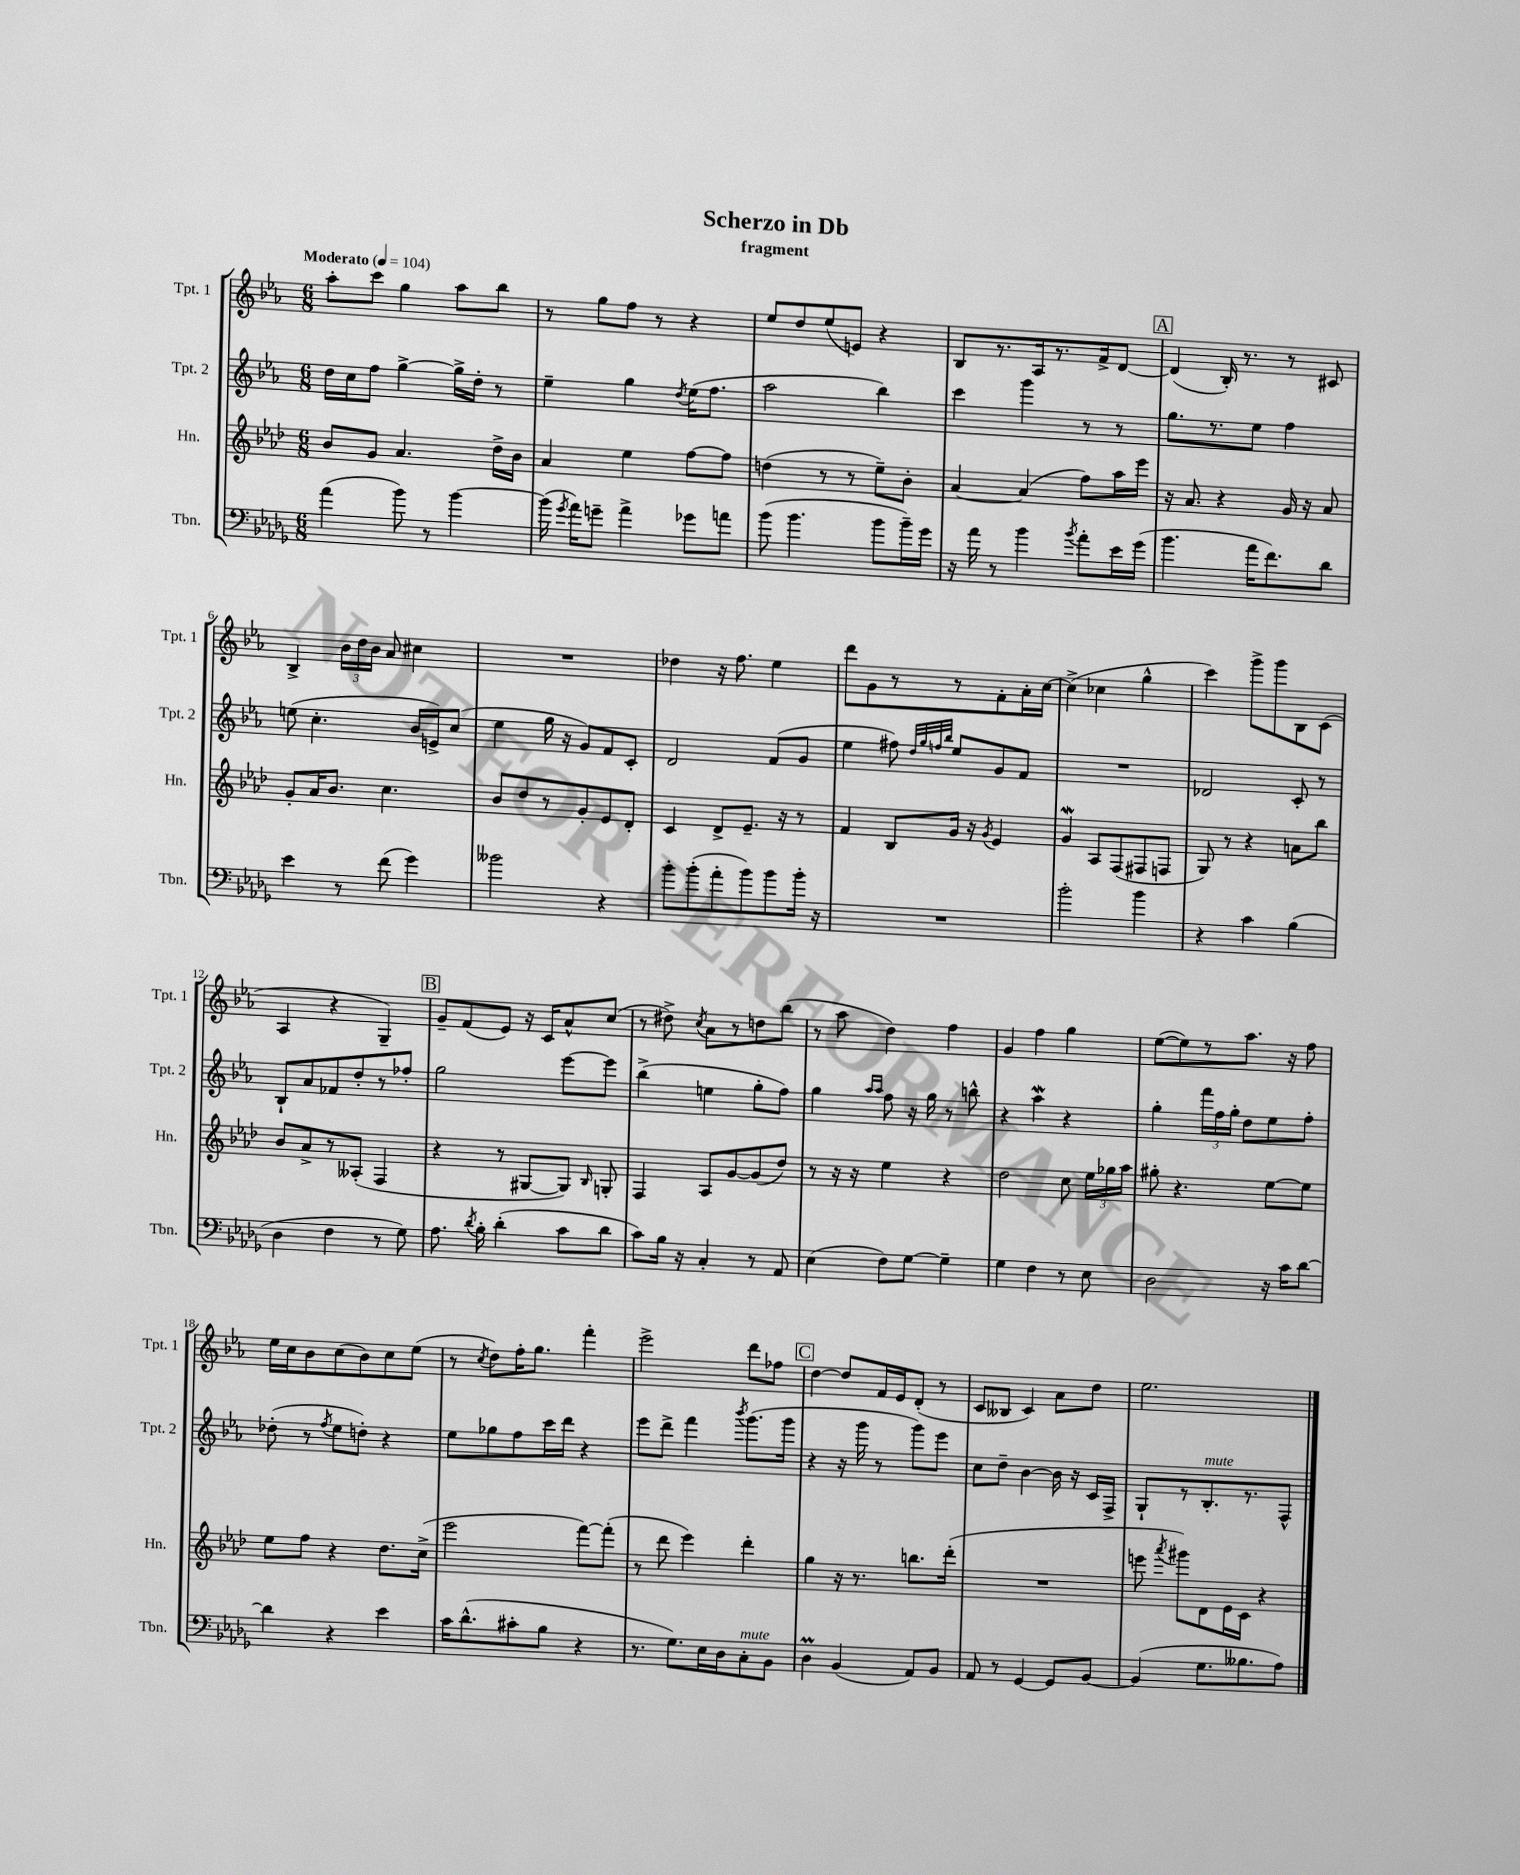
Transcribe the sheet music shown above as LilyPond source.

\header { title = "Scherzo in Db" subtitle = "fragment" }
<<
\new StaffGroup <<
\new Staff = "s0" \with { instrumentName = "Tpt. 1" shortInstrumentName = "Tpt. 1" } {
    \clef treble \key ees \major \numericTimeSignature \time 6/8 \tempo "Moderato" 4 = 104
    \autoBeamOff aes''8[-. c'''8] g''4 aes''8[ bes''8] |
    r8 g''8[ f''8] r8 r4 |
    ees''8[ d''8 ees''8( e'8]) r4 |
    bes8[ r8. aes16 r8. f'16-> d'8]~ |
    \mark \markup { \box "A" } d'4( bes16-.) r8. r8 cis'8 |
    bes4-> \tuplet 3/2 { bes'16[ d''16 bes'16] } aes'8 cis''4 |
    R2. |
    des''4 r16 f''8. ees''4 |
    d'''8[ g'8 r8 r8 f'8-. aes'16-. c''16]~ |
    c''4->( ces''4 g''4-^ |
    c'''4) g'''8[-> g'''8 bes8 c'8]( |
    aes4 r4 g4--) |
    \mark \markup { \box "B" } g'8[-- f'8( ees'8]) r16 c'16[ aes'8-^ c''8]( |
    r8 dis''8->) \acciaccatura { c''8 } aes'8[ r8 d''8 bes''8]( |
    r8 aes''8 d''4) f''4 |
    g'4 f''4 g''4 |
    ees''8[~( ees''8) r8 aes''8.] r16 f''8 |
    ees''16[ c''16 bes'8 c''8( bes'8) c''8 ees''8]( |
    r8 \acciaccatura { c''8 } d''8[) f''16-. g''8.] f'''4-. |
    ees'''2-> d'''8[ fes''8] |
    \mark \markup { \box "C" } d''4~ d''8[ f'16 ees'16 d'8]-.( r8 |
    c'8[ beses8] c'4) aes'8[ d''8] |
    ees''2. \bar "|." |
}
\new Staff = "s1" \with { instrumentName = "Tpt. 2" shortInstrumentName = "Tpt. 2" } {
    \clef treble \key ees \major \numericTimeSignature \time 6/8
    \autoBeamOff d''16[ c''16 f''8] g''4~-> g''16[-> d''16]-. r8 |
    ees''4-- g''4 \acciaccatura { d''8 } ees''16[( f''8.] |
    aes''2 bes''4) |
    c'''4 g'''4 r8 r8 |
    \mark \markup { \box "A" } g''8.[ r8. ees''8] f''4 |
    e''8( c''4.-. bes'16[ e'16->) c''8]( |
    ees''4 g''16 r16 g'8[) f'8 c'8]-. |
    d'2 f'8[( g'8] |
    ees''4 fis''8) \grace { d''32[ g''32 f''32 bes''32] } ees''8[ g'8 f'8] |
    R2. |
    des'2 c'8-. r8 |
    bes8[-! aes'8 fes'8 d''8-. r8 fes''8]-. |
    \mark \markup { \box "B" } g''2 ees'''8[~ ees'''8] |
    bes''4->( e''4 g''8[-. f''8]) |
    g''4 \grace { aes''16[ aes''16] } f''8 r16 g''16 r8 b''8-^ |
    r4 aes''4\mordent r4 |
    g''4-. \tuplet 3/2 { f'''16[ f''16 g''16]-. } d''8[ ees''8 f''8]-. |
    des''8-.( r8 \acciaccatura { f''8 } ees''8[ d''8]-.) r4 |
    ees''8[ ges''8 f''8 c'''16 d'''16] r4 |
    ees'''8[ d'''8]-> f'''4 \acciaccatura { bes'''8 } g'''8.[( g'''16] |
    \mark \markup { \box "C" } r4 r16 g'''16 r8 g'''8[) ees'''8] |
    c''8[ d''8]-- bes'4~ bes'16 r16 c'16[ f16]-> |
    g8[-! r8 bes8.-.^\markup { \italic "mute" } r8. f8]-^ \bar "|." |
}
\new Staff = "s2" \with { instrumentName = "Hn." shortInstrumentName = "Hn." } {
    \clef treble \key aes \major \numericTimeSignature \time 6/8
    \autoBeamOff bes'8[ g'8] aes'4. des''16[-> bes'16] |
    aes'4 ees''4 f''8[~ f''8] |
    d''4( r8 r8 ees''8[--) bes'8]-. |
    aes'4~ aes'4( f''8[) aes''16 ees'''16] |
    \mark \markup { \box "A" } r16 aes'8. r4 g'16 r16 aes'8 |
    g'8[-. aes'16 bes'8.] c''4. |
    bes'8[ des''8 r8 g'8-. ees'8 des'8]-. |
    c'4 des'8[-> ees'8.]-- r16 r8 |
    f'4 bes8[ g'16] r16 \acciaccatura { g'8 } ees'4 |
    g'4\mordent aes8[ f8( fis8 f8] |
    g8) r8 r4 a'8[ bes''8] |
    bes'8[ aes'8-> r8 aeses8]-.( f4 |
    \mark \markup { \box "B" } r4 r8 gis8[~ gis8]) \grace { bes16 } g8-. |
    f4 aes8[ g'8~ g'8( des''8]) |
    r8 r16 r16 ees''4 r4 |
    des''2 c''8 \tuplet 3/2 { ees''16[ ges''16 aes''16] } |
    gis''8-. r4. ees''8[~ ees''8] |
    ees''8[ f''8] r4 des''8.[ c''16]->( |
    ees'''2 f'''8[~) f'''8]-.( |
    r8 des'''8 ees'''4) des'''4-. |
    \mark \markup { \box "C" } g''4 r16 r8. b''8.[ des'''16]-.( |
    R2. |
    e'''8 \acciaccatura { aes'''8 } gis'''8[) des'8 ees'16 c'16] r4 \bar "|." |
}
\new Staff = "s3" \with { instrumentName = "Tbn." shortInstrumentName = "Tbn." } {
    \clef bass \key des \major \numericTimeSignature \time 6/8
    \autoBeamOff aes'4( bes'8) r8 bes'4~ |
    bes'16( \acciaccatura { ges'8 } aes'16[) g'8]-- aes'4-> ges'8[ a'8] |
    bes'8( bes'4. bes'8[ bes'16--) ges'16] |
    r16 aes'16 r8 bes'4 \acciaccatura { bes'8 } aes'8[-. ees'16 ges'16]( |
    \mark \markup { \box "A" } bes'4. aes'16[ f'8.) des'8] |
    ees'4 r8 f'8( ges'4) |
    beses'2 r4 |
    bes'8[-. bes'8-.( aes'8-. bes'8) bes'8 bes'16]-. r16 |
    R2. |
    bes'2-. bes'4 |
    r4 c'4 bes4( |
    des4 f4 r8 ges8) |
    \mark \markup { \box "B" } aes8. \acciaccatura { des'8 } bes16-. des'4-.( c'8[ des'8] |
    c'8[) bes16] r16 c4-. r8 aes,8 |
    ees4( f8[) ges8]~ ges4-- |
    ges4 f4 r8 ees8 |
    des2 r16 c'16[ des'8]~ |
    des'4 r4 ees'4 |
    c'16[ des'8.-^( cis'8-. bes8] r4 |
    r8. ges8.[) ees16 des16 c8-.^\markup { \italic "mute" } bes,8] |
    \mark \markup { \box "C" } des4\prall bes,4( aes,8[) bes,8] |
    aes,8 r8 ges,4~ ges,8[ bes,8]~ |
    bes,4( ges8.[ beses8. aes8]) \bar "|." |
}
>>
>>
